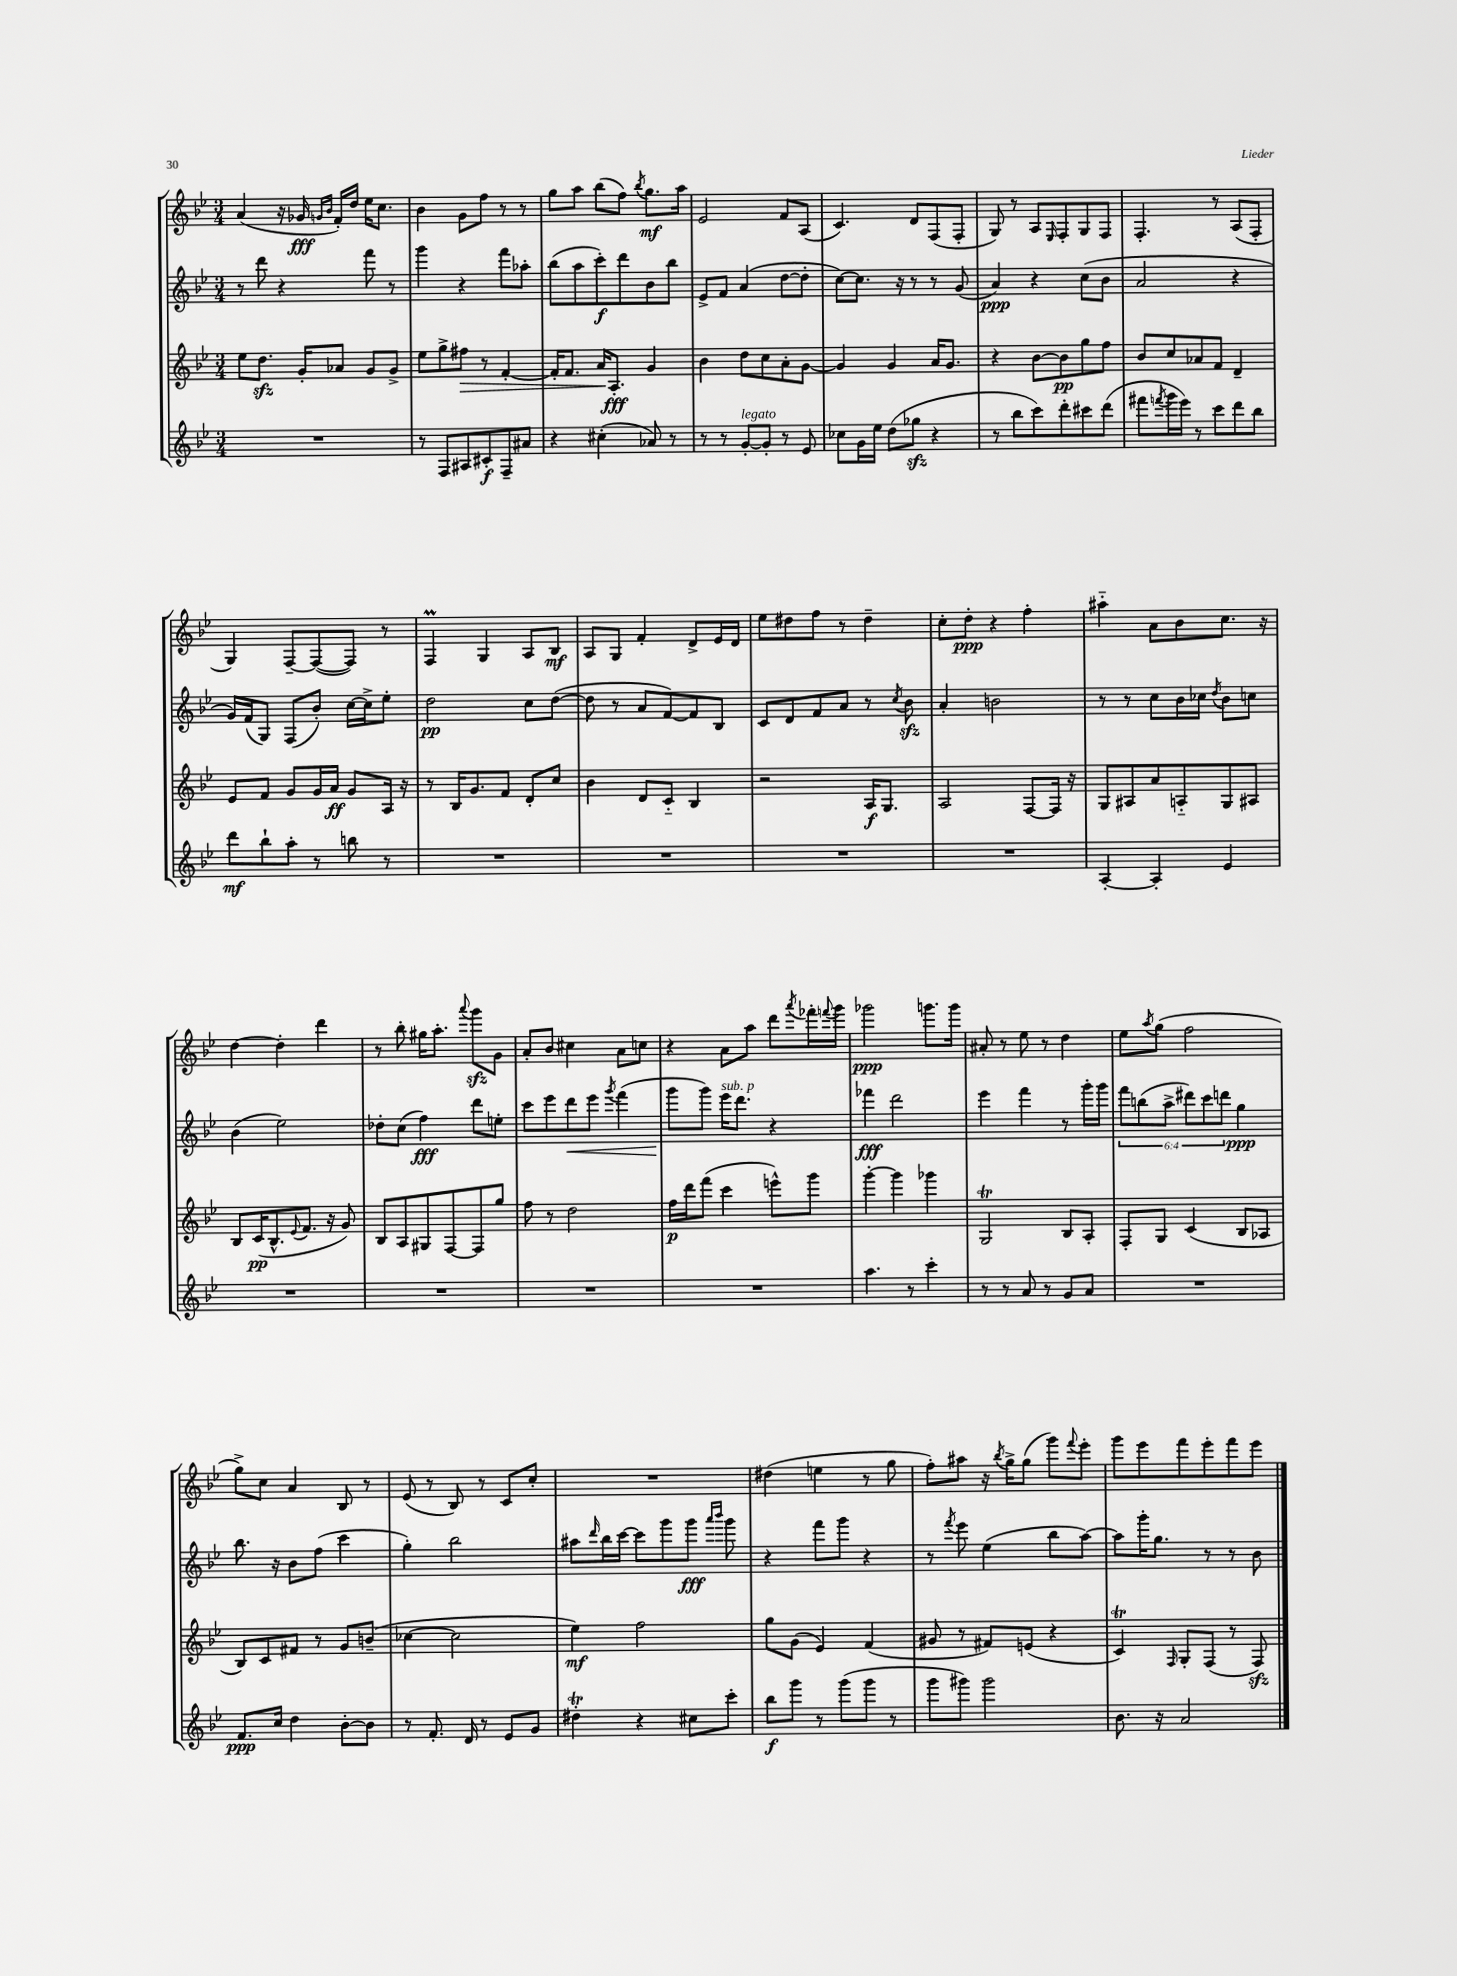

**kern	**kern	**kern	**kern
*staff4	*staff3	*staff2	*staff1
*clefG2	*clefG2	*clefG2	*clefG2
*k[b-e-]	*k[b-e-]	*k[b-e-]	*k[b-e-]
*M3/4	*M3/4	*M3/4	*M3/4
2.r	8ee-\L	8r	(4a/
.	8.dd\J	8ddd\	.
.	.	4r	16r
.	16g'/LK	.	16g-/
.	.	.	16qqg/LL
.	.	.	16qqb-/JJ
.	8a-/J	.	16f'/LL)
.	.	.	16dd/JJ
.	8g/L	8fff\	16ee-\LK
.	.	.	8.cc\J
.	8g^/J	8r	.
=	=	=	=
8r	8ee-\L	4ggg\	4b-\
8F/L	8gg^\	.	.
8A#/	8ff#\J	4r	8g\L
8c#'/	8r	.	8ff\J
8F~/	[4f'/	8fff\L	8r
8a#/J	.	8aa-'\J	8r
=	=	=	=
4r	16f'/]LK	(8bb-\L	8gg\L
.	8.f/J	.	.
.	.	8aa\	8aa\J
(4cc#'\	16a/LK	8ccc'\)	(8bb-\L
.	8.A'/J	.	.
.	.	8ddd\	8ff\J)
.	.	.	8qbb-/
8a-/)	4g/	8b-\	8.gg\L
8r	.	8bb-\J	.
.	.	.	16aa\Jk
=	=	=	=
8r	4b-\	8e-^/L	2e-/
8r	.	8f/J	.
[8g'/L	8dd\L	(4a/	.
8g'/]J	8cc\	.	.
8r	8a'\	[8dd\L	8f/L
8e-/	[8g\J	8dd'\]J	(8A/J
=	=	=	=
8cc-\L	4g/]	[8cc\L)	4.c/)
16g\L	.	8.cc\]J	.
16ee-\JJ	.	.	.
(8dd\L	4g/	.	.
.	.	16r	.
8gg-\J	.	8r	8d/L
4r	16a/LK	8r	(8F/
.	8.g/J	.	.
.	.	(8g/	8F'/J
=	=	=	=
8r	4r	4a/)	8G/)
8bb-\L	.	.	8r
8ccc\)	[8b-\L	4r	8A/L
.	.	.	16qqE-/
8ddd'\	8b-\]	.	8F'/
8ccc#\	8gg\	(8cc\L	8G/
(8ddd\J	8ff\J	8b-\J	8F/J
=	=	=	=
8fff#\L	8b-/L	2a/	4.F'/
8qfff/	.	.	.
16ggg\L	8cc/	.	.
16eee-\JJ)	.	.	.
8r	8a-/	.	.
8ccc\L	8f/J	.	8r
8ddd\	4d~/	4r	(8A/L
8bb-\J	.	.	8F'/J
=	=	=	=
8ddd\L	8e-/L	16g/LL)	4G/)
.	.	(16f/J	.
8bb-`\	8f/J	8G/J)	.
8aa'\J	8g/L	(8F/L	[8F~/L
8r	16g/L	8b-'/J)	(8F/_
.	16a/JJ	.	.
8bb\	8g/L	[16cc\LL	8F/]J)
.	.	16cc^\]J	.
8r	16A/Jk	8ee-'\J	8r
.	16r	.	.
=	=	=	=
2.r	8r	2dd\	4F/
.	16B-/LK	.	.
.	8.g/	.	.
.	.	.	4G/
.	8f/J	.	.
.	8d'/L	8cc\L	8A/L
.	8cc/J	([8dd\J	8B-/J
=	=	=	=
2.r	4b-\	8dd\]	8A/L
.	.	8r	8G/J
.	8d/L	8a/L	4f'/
.	8c'~/J	[8f/)	.
.	4B-/	8f/]	8d^/L
.	.	8B-/J	16e-/L
.	.	.	16d/JJ
=	=	=	=
2.r	2r	8c/L	8ee-\L
.	.	8d/	8dd#\
.	.	8f/	8ff\J
.	.	8a/J	8r
.	16A/LK	8r	4dd#~\
.	8.G/J	.	.
.	.	8qcc/	.
.	.	8b-\	.
=	=	=	=
2.r	2A/	4a'/	8cc'\L
.	.	.	8dd'\J
.	.	2b\	4r
.	[8F/L	.	4ff'\
.	16F/]Jk	.	.
.	16r	.	.
=	=	=	=
[4A'/	8G/L	8r	4aa#'~\
.	8A#/	8r	.
4A'/]	8a/	8cc\L	8a\L
.	8A'~/	16b-\L	8b-\
.	.	16cc-\JJ	.
.	.	8qdd/	.
4e-/	8G/	8b-\L	8.cc\J
.	8A#/J	8cc\J	.
.	.	.	16r
=	=	=	=
2.r	8B-/L	(4b-\	[4dd\
.	(16c/K	.	.
.	8.B-^^/	.	.
.	.	2ee-\)	4dd'\]
.	8qqe-/	.	.
.	8.f/J	.	.
.	.	.	4ddd\
.	16r	.	.
.	8g/)	.	.
=	=	=	=
2.r	8B-/L	8dd-'\L	8r
.	8A/	(8cc\J	8bb-'\
.	8G#/	4ff\)	16gg#\LK
.	.	.	8.aa'\J
.	[8F/	.	.
.	.	.	8qqaaa/
.	8F/]	8ddd\L	8ggg\L
.	8gg/J	8ee'\J	8g\J
=	=	=	=
2.r	8ff\	8ccc\L	8a'/L
.	8r	8eee-\	8b-/J
.	2dd\	8ddd\	4cc#\
.	.	8eee-\J	.
.	.	8qggg/	.
.	.	(4fff\	8a\L
.	.	.	8cc\J
=	=	=	=
2.r	16ff\LL	8ggg\L	4r
.	16ddd\J	.	.
.	(8fff\J	8ggg\J)	.
.	4ccc\	16eee-\LK	8a\L
.	.	8.ddd\J	.
.	.	.	8aa\J
.	8eee^^\L)	4r	8ddd\L
.	.	.	8qaaa/
.	8ggg\J	.	16fff-'\L
.	.	.	8qqfff/
.	.	.	16ggg\JJ
=	=	=	=
4.aa\	[4ggg'\	4fff-\	2ggg-\
.	4ggg\]	2ddd\	.
8r	.	.	.
4ccc'\	4ggg-\	.	8.ggg\L
.	.	.	16ggg\Jk
=	=	=	=
8r	2G/	4eee-\	8a#'/
8r	.	.	8r
8a/	.	4fff\	8ee-\
8r	.	.	8r
8g/L	8B-/L	8r	4dd\
8a/J	8A'/J	16ggg'\LL	.
.	.	16ggg\JJ	.
=	=	=	=
2.r	8F'/L	12fff\L	8ee-\L
.	.	(12bb\	.
.	.	.	8qaa/
.	8G/J	.	(8gg\J
.	.	12aa^\J	.
.	(4c/	12ddd#\L)	2ff\
.	.	12ccc\	.
.	.	12ddd\J	.
.	8B-/L	4gg\	.
.	8A-/J	.	.
=	=	=	=
8.f/L	8B-/L)	8.bb-\	8gg^\L)
.	8c/	.	8cc\J
16cc/Jk	.	16r	.
4dd\	8f#/J	8b-\L	4a/
.	8r	(8ff\J	.
[8b-'\L	8g/L	4ccc\	8B-/
8b-\]J	(8b~/J	.	8r
=	=	=	=
8r	[4cc-\	4gg'\)	(8e-/
8.f'/	.	.	8r
.	2cc-\]	2bb-\	8B-/)
16d/	.	.	.
8r	.	.	8r
8e-/L	.	.	8c/L
8g/J	.	.	8cc'/J
=	=	=	=
4dd#'\	4ee-\)	8aa#\L	2.r
.	.	16qqddd/	.
.	.	16bb-\L	.
.	.	[16ccc\JJ	.
4r	2ff\	8ccc\]L	.
.	.	8ggg\	.
8cc#\L	.	8ggg\J	.
.	.	16qqaaa/LL	.
.	.	16qqbbb-/JJ	.
8ccc'\J	.	8ggg\	.
=	=	=	=
8bb-\L	8gg\L	4r	(4dd#\
8ggg\J	(8g\J	.	.
8r	4e-/)	8fff\L	4ee\
(8ggg\L	.	8ggg\J	.
8ggg\J	(4f/	4r	8r
8r	.	.	8gg\
=	=	=	=
8ggg\L	8g#/	8r	8ff'\L)
.	.	8qfff/	.
8ggg#\J)	8r	8eee-\	8aa#\J
2ggg#\	8f#/L)	(4ee-\	16r
.	.	.	8qbb-/
.	.	.	16gg^\LK
.	(8e/J	.	(8gg\J
.	4r	8bb-\L	8ggg\L)
.	.	.	8qqfff/
.	.	[8aa\J)	8eee-'\J
=	=	=	=
8.b-\	4c/)	8aa\]L	8ggg\L
.	.	16ggg'\K	8eee-\
16r	.	8.gg\J	.
.	16qqF/	.	.
2a/	8G'/L	.	8fff\
.	(8F/J	8r	8eee-'\
.	8r	8r	8fff\
.	8F/)	8b-\	8eee-\J
==	==	==	==
*-	*-	*-	*-
